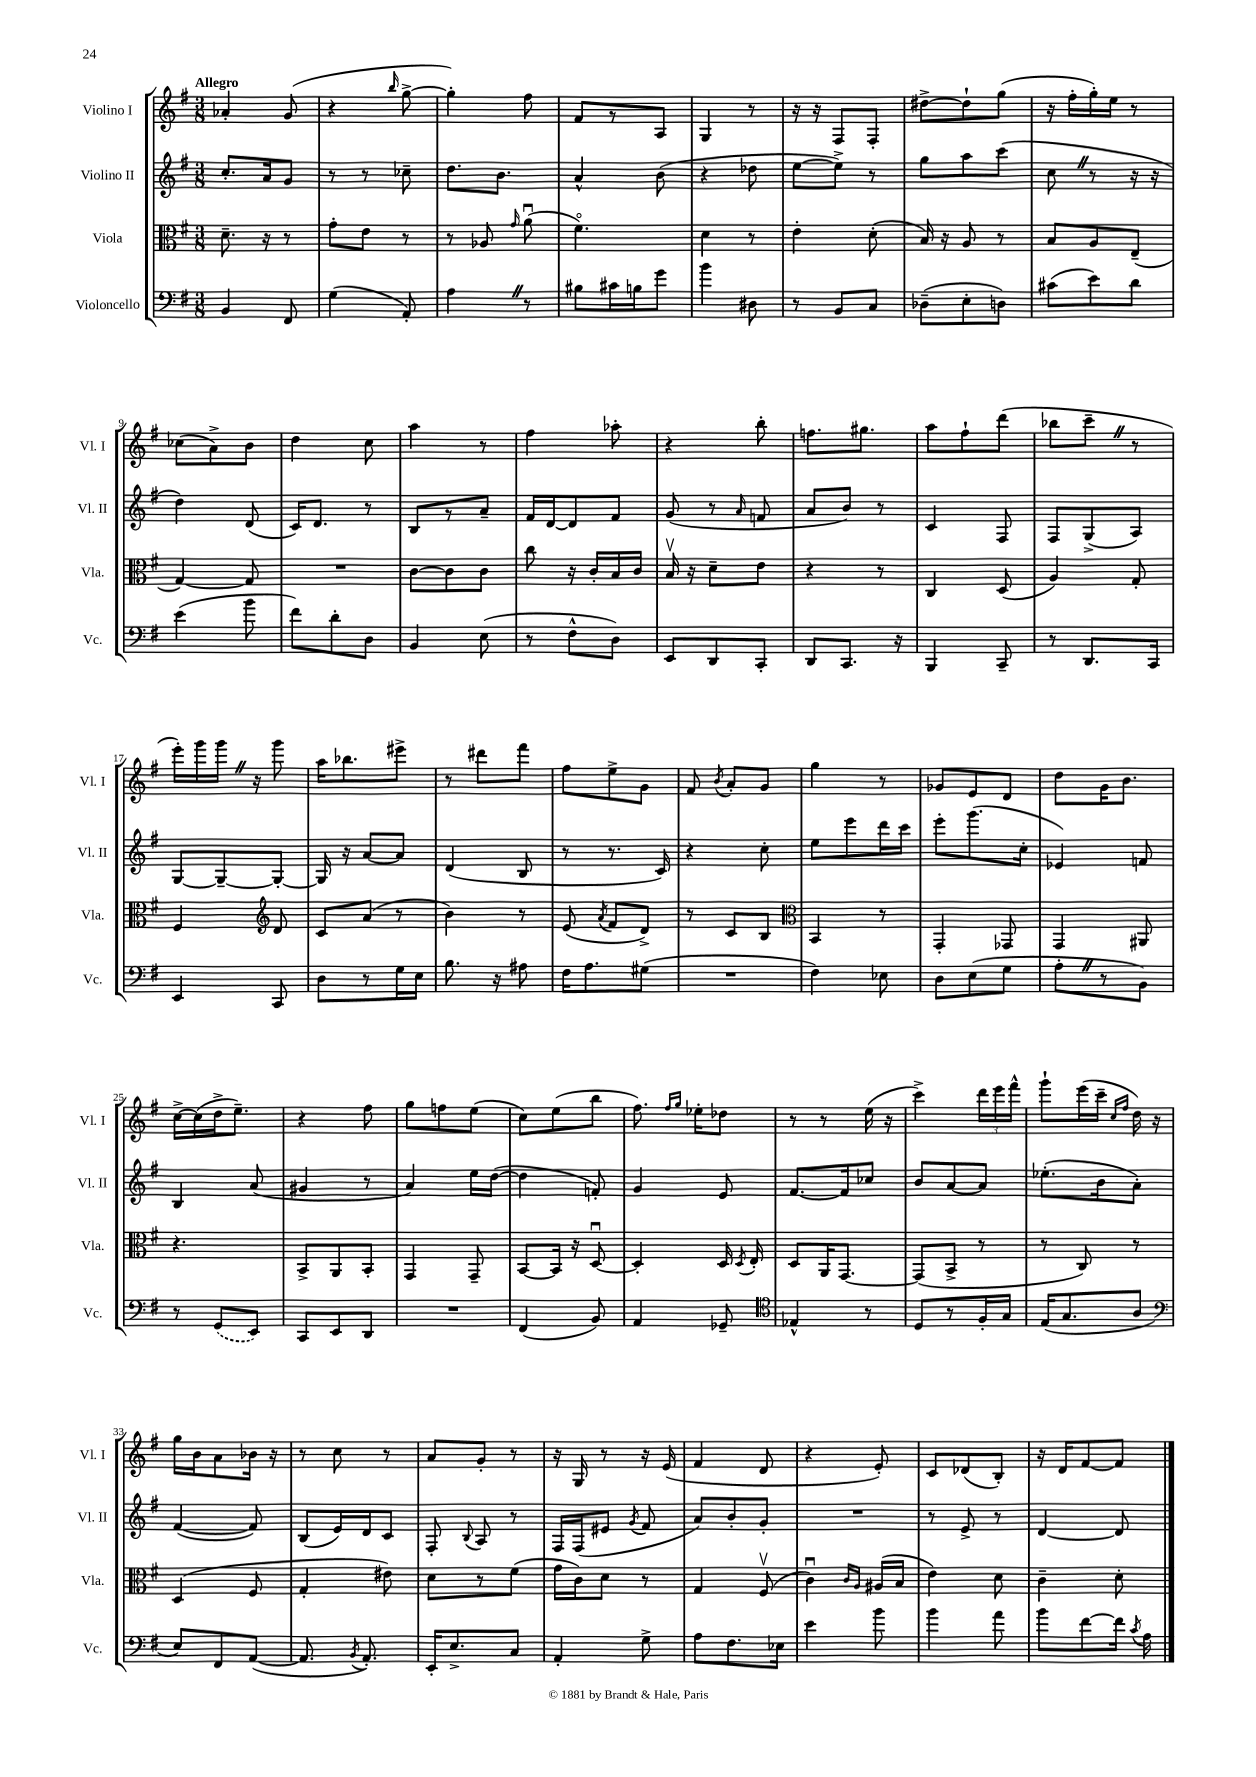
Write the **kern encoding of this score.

**kern	**kern	**kern	**kern
*staff4	*staff3	*staff2	*staff1
*clefF4	*clefC3	*clefG2	*clefG2
*k[f#]	*k[f#]	*k[f#]	*k[f#]
*M3/8	*M3/8	*M3/8	*M3/8
4BB	8.d~	8.cc'	4a-'
.	16r	16a	.
8FF#	8r	8g	(8g
=	=	=	=
(4G	8g'	8r	4r
.	8e	8r	.
.	.	.	16qqbb
8AA')	8r	8cc-~	[8gg^
=	=	=	=
4A	8r	8.dd	4gg'])
.	8A-	.	.
.	.	8.b	.
.	16qqg	.	.
8r	(8au	.	8ff#
=	=	=	=
8B#	4.f#o)	4a^^	8f#
16c#	.	.	8r
16B	.	.	.
8g	.	(8b	8A
=	=	=	=
4b	4d	4r	4G
8D#	8r	8dd-	8r
=	=	=	=
8r	4e'	[8ee	16r
.	.	.	16r
8BB	.	8ee^])	8F#
8C	(8d'	8r	8F#'
=	=	=	=
(8D-~	16B)	8gg	[8dd#^
.	16r	.	.
8E'	8A	8aa	8dd#`]
8D)	8r	(8ccc	(8gg
=	=	=	=
(8c#	8B	8cc	16r
.	.	.	16ff#'
8e)	8A	8r	16gg')
.	.	.	16ee
8d	(8E~	16r	8r
.	.	16r	.
=	=	=	=
(4e	[4G)	4dd)	(8cc-
.	.	.	8a^)
8b	8G]	(8d	8b
=	=	=	=
8f#)	4.r	16c)	4dd
.	.	8.d	.
8d'	.	.	.
8D	.	8r	8cc
=	=	=	=
4BB	[8c	8B	4aa
.	8c]	8r	.
(8E	8c	8a~	8r
=	=	=	=
8r	8cc	16f#	4ff#
.	.	[16d	.
8F#^^	16r	8d]	.
.	16c'	.	.
8D)	16B	8f#	8aa-'
.	16c	.	.
=	=	=	=
8EE	16Bv	(8g	4r
.	16r	.	.
8DD	8d~	8r	.
.	.	16qqa	.
8CC'	8e	8f	8bb'
=	=	=	=
8DD	4r	8a	8.ff
8.CC	.	8b)	.
.	.	.	8.gg#
.	8r	8r	.
16r	.	.	.
=	=	=	=
4BBB	4C	4c	8aa
.	.	.	8ff#`
8CC~	(8D	8F#	(8ddd
=	=	=	=
8r	4A)	8F#	8bb-
8.DD	.	(8G^	8ccc~
.	8G'	8A)	8r
16CC	.	.	.
=	=	=	=
4EE	4F#	[8G	16eee')
.	.	.	16ggg
.	.	8G~_	16ggg
.	.	.	16r
*	*clefG2	*	*
8CC	8d	8G'_	8ggg
=	=	=	=
8D	8c	16G]	16aa
.	.	16r	8.bb-
8r	(8a	[8a	.
16G	8r	8a]	8eee#^
16E	.	.	.
=	=	=	=
8.B	4b)	(4d	8r
.	.	.	8ddd#
16r	.	.	.
8A#	8r	8B	8fff#
=	=	=	=
16F#	(8e	8r	8ff#
8.A	.	.	.
.	8qa	.	.
.	8f#	8.r	8ee^
(8G#	8d^)	.	8g
.	.	16c)	.
=	=	=	=
4.r	8r	4r	8f#
.	.	.	8qb
.	8c	.	8a'
.	8B	8cc'	8g
=	=	=	=
*	*clefC3	*	*
4F#)	4BB	8ee	4gg
.	.	8eee	.
8E-	8r	16ddd	8r
.	.	16ccc	.
=	=	=	=
8D	4GG'	8eee'	8g-
(8E	.	(8.ggg	8e
8G	8GG-	.	8d
.	.	16cc'	.
=	=	=	=
8A'	4GG	4e-)	8dd
8r	.	.	16g
.	.	.	8.b
8BB)	8AA#	8f	.
=	=	=	=
8r	4.r	4B	[16cc^
.	.	.	(16cc]
(8GG	.	.	16dd^
.	.	.	8.ee~)
8EE)	.	(8a	.
=	=	=	=
8CC	8BB^	4g#	4r
8EE	8AA	.	.
8DD	8BB'	8r	8ff#
=	=	=	=
4.r	4GG	4a)	8gg
.	.	.	8ff
.	8GG~	16ee	(8ee
.	.	([16dd	.
=	=	=	=
(4FF#	[8BB	4dd]	8cc)
.	16BB]	.	(8ee
.	16r	.	.
8BB)	[8Du	8f')	8bb
=	=	=	=
4AA	4D']	4g	8.ff#)
.	.	.	16qqff#
.	.	.	16qqgg
.	.	.	16ee-'
8GG-~	16D	8e	8dd-
.	8qD	.	.
.	16E'	.	.
=	=	=	=
*clefC4	*	*	*
4E-^^	8D	[8.f#	8r
.	16AA	.	8r
.	[8.GG	16f#]	.
8r	.	8cc-	(16ee
.	.	.	16r
=	=	=	=
8D	(8GG]	8b	4ccc^)
8r	8BB^	[8a	.
16F#'	8r	8a]	24ddd
.	.	.	24eee
16G	.	.	.
.	.	.	24fff#^^
=	=	=	=
(16E	8r	(8.ee-'	8ggg`
8.G	.	.	.
.	8C)	.	(16eee
.	.	16b	16ccc~
.	.	.	16qqcc
.	.	.	16qqff#
8A	8r	8a')	16dd)
.	.	.	16r
=	=	=	=
*clefF4	*	*	*
8E)	(4D	([4f#	16gg
.	.	.	16b
8FF#	.	.	8a
([8AA	8F#	8f#])	16b-
.	.	.	16r
=	=	=	=
8.AA]	4G'	(8B	8r
.	.	16e)	8cc
8qBB	.	.	.
8.AA')	.	16d	.
.	8e#)	8c	8r
=	=	=	=
16EE'	8d	8F#'	8a
8.E^	.	.	.
.	.	8qqB	.
.	8r	8A	8g'
8C	(8f#	8r	8r
=	=	=	=
4AA'	16g	16F#	16r
.	16c)	(16F#	16G
.	8d	8e#	8r
.	.	8qg	.
8G^	8r	8f#	16r
.	.	.	(16e
=	=	=	=
8A	4G	8a)	4f#
8.F#	.	8b'	.
.	(8F#v	8g'	8d
16E-	.	.	.
=	=	=	=
4e	4cu)	4.r	4r
.	16qqc	.	.
.	16qqA	.	.
8b	(16A#	.	8e')
.	16B	.	.
=	=	=	=
4b	4e)	8r	8c
.	.	8e^	(8d-
8a	8d	8r	8B')
=	=	=	=
8b	4c~	[4d	16r
.	.	.	16d
[8f#	.	.	[8f#
16f#]	8d'	8d]	8f#]
8qc	.	.	.
16A	.	.	.
==	==	==	==
*-	*-	*-	*-
